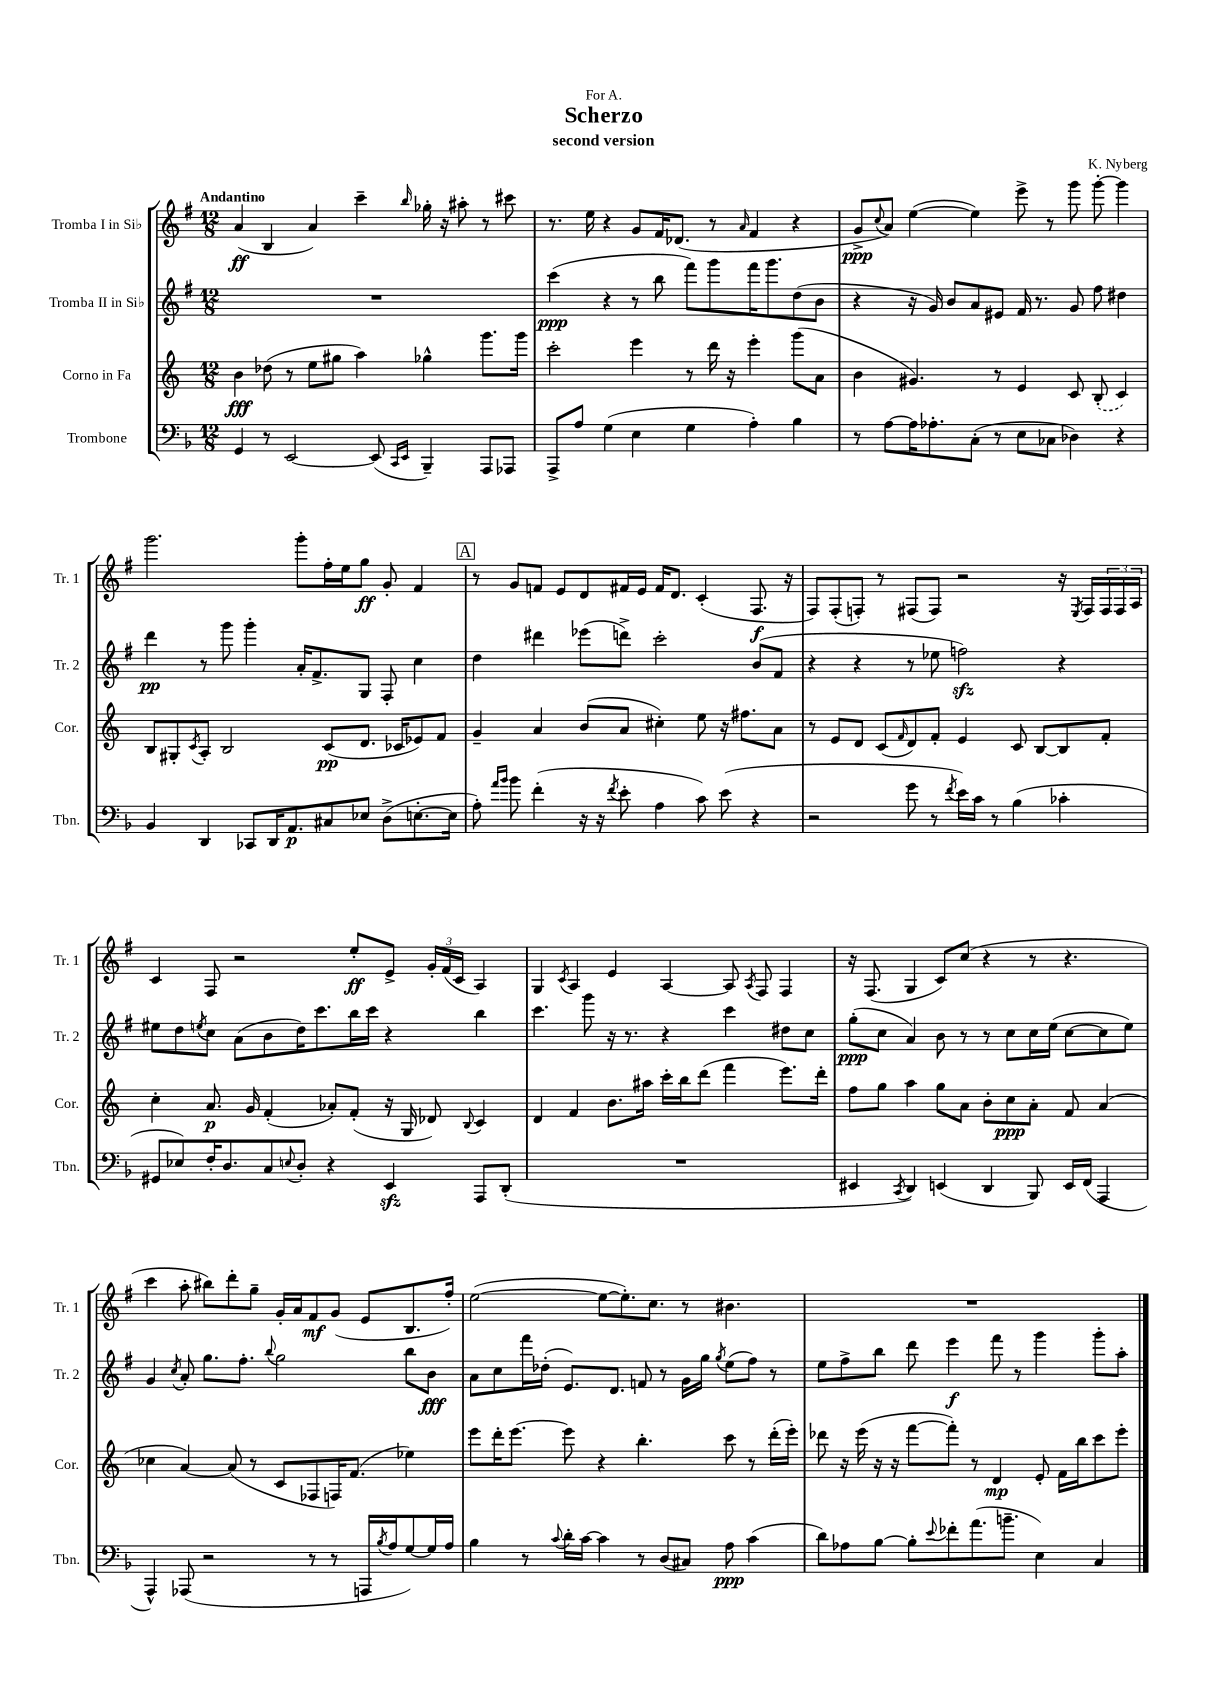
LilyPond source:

\header { title = "Scherzo" composer = "K. Nyberg" subtitle = "second version" dedication = "For A." }
<<
\new StaffGroup <<
\new Staff = "s0" \with { instrumentName = "Tromba I in Sib" shortInstrumentName = "Tr. 1" } {
    \clef treble \key g \major \numericTimeSignature \time 12/8 \tempo "Andantino"
    a'4\ff( b4 a'4) c'''4-- \grace { b''16 } ges''16-. r16 ais''8-. r8 cis'''8 |
    r8. e''16 r4 g'8 fis'16 des'8.( r8 \grace { a'16 } fis'4 r4 |
    g'8->\ppp \appoggiatura { c''8 } a'8) e''4~( e''4) e'''8-> r8 g'''8 g'''8~-. g'''4 |
    g'''2. g'''8-. fis''16-. e''16 g''8\ff g'8-. fis'4 |
    \mark \markup { \box "A" } r8 g'8 f'8 e'8 d'8 fis'16 e'16 fis'16 d'8. c'4-.( fis8.\f r16 |
    fis8) fis8-.( f8-.) r8 fis8( fis8) r2 r16 \acciaccatura { e8 } fis16 \tuplet 3/2 { fis16 fis16 a16 } |
    c'4 fis8 r2 e''8-.\ff e'8-> \tuplet 3/2 { g'16-. fis'16( c'16 } a4) |
    g4 \acciaccatura { c'8 } a4 e'4 a4~ a8 \acciaccatura { a8 } fis8 fis4 |
    r16 fis8.( g4 c'8) c''8( r4 r8 r4. |
    c'''4 a''8-. bis''8) d'''8-. g''8-- g'16-. a'16 fis'8\mf g'8( e'8 b8. fis''16-.) |
    e''2~( e''8~ e''8.-.) c''8. r8 bis'4. |
    R1. \bar "|." |
}
\new Staff = "s1" \with { instrumentName = "Tromba II in Sib" shortInstrumentName = "Tr. 2" } {
    \clef treble \key g \major \numericTimeSignature \time 12/8
    R1. |
    c'''4\ppp( r4 r8 b''8 fis'''8) g'''8 fis'''16 g'''8. d''8( b'8 |
    r4 r16 g'16) b'8 a'8 eis'8 fis'16 r8. g'8 fis''8 dis''4 |
    d'''4\pp r8 g'''8 g'''4-. a'16-. fis'8.-> g8 fis8-. c''4 |
    \mark \markup { \box "A" } d''4 dis'''4 ees'''8( d'''8->) c'''2-. b'8( fis'8 |
    r4 r4 r8 ees''8 f''2\sfz) r4 |
    eis''8 d''8 \acciaccatura { e''8 } c''8 a'8( b'8 d''16) c'''8. b''16 c'''16 r4 b''4 |
    c'''4. g'''8 r16 r8. r4 c'''4 dis''8 c''8 |
    g''8-.\ppp( c''8 a'4) b'8 r8 r8 c''8 c''16 e''16( c''8~ c''8 e''8) |
    g'4 \acciaccatura { c''8 } a'8-. g''8. fis''8.-. \appoggiatura { b''8 } g''2 b''8 b'8\fff |
    a'8 c''8 fis'''16 des''16-.( e'8.) d'8. f'8 r8 g'16 g''16 \acciaccatura { g''8 } e''8( fis''8) r8 |
    e''8 fis''8-> b''8 d'''8 e'''4\f fis'''8 r8 g'''4 g'''8-. a''8-. \bar "|." |
}
\new Staff = "s2" \with { instrumentName = "Corno in Fa" shortInstrumentName = "Cor." } {
    \clef treble \key c \major \numericTimeSignature \time 12/8
    b'4\fff des''8( r8 e''8 gis''8 a''4) ges''4-^ g'''8. g'''16 |
    c'''2-. e'''4 r8 d'''16 r16 e'''4-. g'''8( a'8 |
    b'4 gis'4.) r8 e'4 c'8 \once \slurDashed b8-.( c'4) |
    b8 gis8-. \acciaccatura { c'8 } a8-. b2 c'8\pp( d'8. ces'16 ees'8) f'8 |
    \mark \markup { \box "A" } g'4-- a'4 b'8( a'8 cis''4-.) e''8 r16 fis''8. a'8 |
    r8 e'8 d'8 c'8( \grace { f'16 } d'8) f'8-. e'4 c'8 b8~ b8 f'8-. |
    c''4-. a'8.\p g'16 f'4-.( aes'8-.) f'8-.( r16 g16 des'8) \appoggiatura { b8 } c'4 |
    d'4 f'4 b'8. ais''16 c'''16-. b''16 d'''8( f'''4 e'''8.) d'''16-. |
    f''8 g''8 a''4 g''8 a'8 b'8-. c''8\ppp a'8-. f'8 a'4( |
    ces''4 a'4~) a'8( r8 c'8 fes8 f16) f'8.( ees''4) |
    e'''8 d'''16-. e'''8.~ e'''8 r4 b''4.-. c'''8 r8 d'''16-.( e'''16-.) |
    des'''8 r16 e'''16( r16 r16 f'''8~ f'''8-.) r8 d'4\mp e'8-. f'16 b''16 c'''8 e'''8-. \bar "|." |
}
\new Staff = "s3" \with { instrumentName = "Trombone" shortInstrumentName = "Tbn." } {
    \clef bass \key f \major \numericTimeSignature \time 12/8
    g,4 r8 e,2~ e,8( \grace { c,16 e,16 } bes,,4--) a,,8 aes,,8 |
    a,,8-> a8 g4( e4 g4 a4-.) bes4 |
    r8 a8~ a16 aes8.-. c8-.( r8 e8 ces8 des4) r4 |
    bes,4 d,4 ces,8 d,16 a,8.\p cis8 ees8 d8->( e8.~-. e16 |
    \mark \markup { \box "A" } a8-.) \grace { a'16 bes'16 } bes'8 f'4-.( r16 r16 \acciaccatura { f'8 } e'8-. a4 c'8) e'8( r4 |
    r2 g'8 r8 \acciaccatura { f'8 } e'16) c'16 r8 bes4( ces'4-. |
    gis,8 ees8) f16-. d8. c8 \appoggiatura { e8 } d8-. r4 e,4\sfz a,,8 d,8-.( |
    R1. |
    eis,4 \acciaccatura { c,8 } d,4) e,4( d,4 bes,,8) e,16 f,16( a,,4 |
    a,,4-^) aes,,8( r2 r8 r8 a,,16 \acciaccatura { bes8 } a16 g8~) g16 a16 |
    bes4 r8 \appoggiatura { c'8 } d'16-. c'16~ c'4 r8 d8( cis8) a8\ppp c'4( |
    d'8) aes8 bes8~ bes8-. \appoggiatura { e'8 } fes'8-. a'8.( b'8.-- e4) c4 \bar "|." |
}
>>
>>
\layout { \context { \Score \remove "Bar_number_engraver" } }
